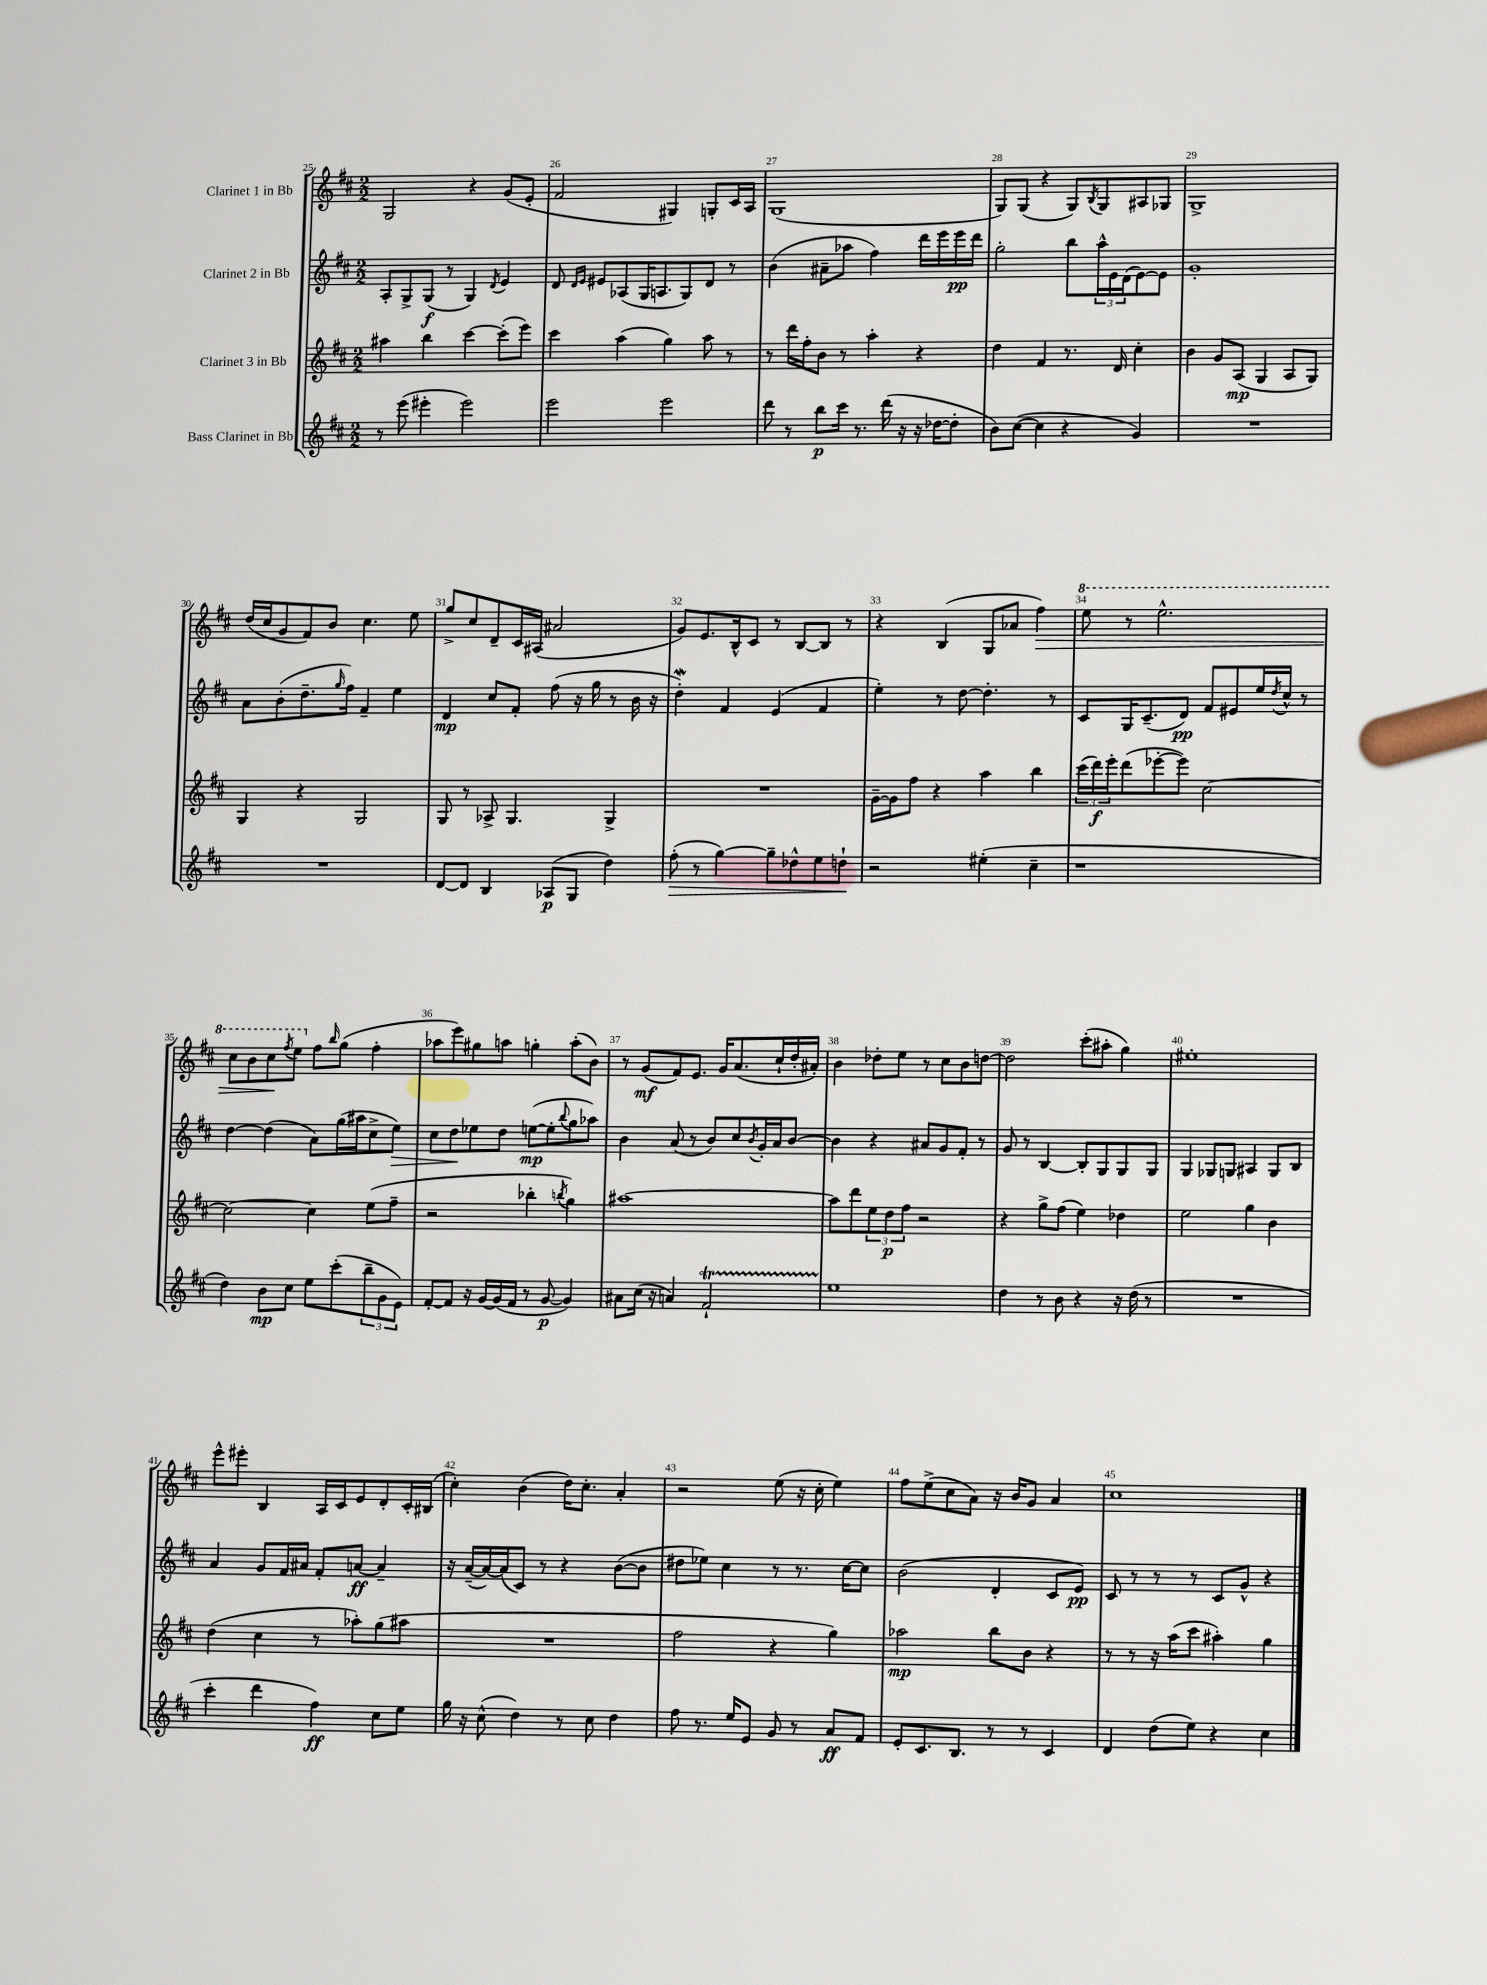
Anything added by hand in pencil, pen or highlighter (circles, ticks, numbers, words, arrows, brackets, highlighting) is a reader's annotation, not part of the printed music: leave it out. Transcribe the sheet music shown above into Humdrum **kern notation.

**kern	**dynam	**kern	**dynam	**kern	**dynam	**kern	**dynam
*part4	*part4	*part3	*part3	*part2	*part2	*part1	*part1
*staff4	*staff4	*staff3	*staff3	*staff2	*staff2	*staff1	*staff1
*I"Bass Clarinet in Bb	*	*I"Clarinet 3 in Bb	*	*I"Clarinet 2 in Bb	*	*I"Clarinet 1 in Bb	*
*clefG2	*	*clefG2	*	*clefG2	*	*clefG2	*
*k[f#c#]	*	*k[f#c#]	*	*k[f#c#]	*	*k[f#c#]	*
*M2/2	*	*M2/2	*	*M2/2	*	*M2/2	*
=25	=25	=25	=25	=25	=25	=25	=25
8r	.	4aa#X\	.	8A'/L	.	2G/	.
(8eee\	.	.	.	8G^/	.	.	.
4eee#X'\	.	4bb\	.	(8G/J	f	.	.
.	.	.	.	8r	.	.	.
2eee#\)	.	[4ccc#\	.	4G/)	.	4r	.
.	.	.	.	8qd/	.	.	.
.	.	(8ccc#'\L]	.	4e/	.	(8g/L	.
.	.	8eee\J)	.	.	.	8e'/J	.
=26	=26	=26	=26	=26	=26	=26	=26
2eee\	.	4ccc#\	.	8d/	.	2f#/	.
.	.	.	.	16qqd/LL	.	.	.
.	.	.	.	16qqe/JJ	.	.	.
.	.	.	.	8e#X/L	.	.	.
.	.	(4aa\	.	(8A-X/	.	.	.
.	.	.	.	16G/K	.	.	.
.	.	.	.	8.An/	.	.	.
2eee\	.	4gg\)	.	.	.	4G#X/)	.
.	.	.	.	8G/)	.	.	.
.	.	8aa\	.	8d/J	.	8Gn'/L	.
.	.	8r	.	8r	.	16c#/L	.
.	.	.	.	.	.	16A/JJ	.
=27	=27	=27	=27	=27	=27	=27	=27
8ddd\	.	8r	.	(4b\	.	(1G	.
8r	.	16ddd\LL	.	.	.	.	.
.	.	16ff#'\J	.	.	.	.	.
8bb\L	p	8b\J	.	8a#X~\L	.	.	.
16ccc#\Jk	.	8r	.	8aa-X\J	.	.	.
8.r	.	.	.	.	.	.	.
.	.	4aa'\	.	4ff#\)	.	.	.
(16ddd\	.	.	.	.	.	.	.
16r	.	.	.	.	.	.	.
16r	.	4r	.	16ddd\LL	.	.	.
[16dd-X\KL	.	.	.	16eee\	.	.	.
8dd-'\J]	.	.	.	16eee\	pp	.	.
.	.	.	.	16ddd\JJ	.	.	.
=28	=28	=28	=28	=28	=28	=28	=28
8b\L)	.	4dd\	.	2gg'\	.	8G/L)	.
([8cc#\J	.	.	.	.	.	(8G/J	.
4cc#\]	.	4f#/	.	.	.	4r	.
4r	.	8.r	.	8bb\L	.	8G/L)	.
.	.	.	.	.	.	8qB/	.
.	.	.	.	24aa^^\L	.	8G/	.
.	.	.	.	24e\	.	.	.
.	.	16d/	.	.	.	.	.
.	.	.	.	(24d\J	.	.	.
4g/)	.	4cc#'\	.	[8e\)	.	8A#X/	.
.	.	.	.	8e\J]	.	8G-X/J	.
=29	=29	=29	=29	=29	=29	=29	=29
1r	.	4b\	.	1g'	.	1G^	.
.	.	8g/L	.	.	.	.	.
.	.	(8A/J	mp	.	.	.	.
.	.	4G/	.	.	.	.	.
.	.	8A/L	.	.	.	.	.
.	.	8G/J)	.	.	.	.	.
!!LO:LB:g=z
=30	=30	=30	=30	=30	=30	=30	=30
1r	.	4G/	.	8a\L	.	(16dd/LL	.
.	.	.	.	.	.	16cc#/J	.
.	.	.	.	(8b'\	.	8g/	.
.	.	4r	.	8.dd~\	.	8f#/)	.
.	.	.	.	.	.	8b/J	.
.	.	.	.	16qqgg/	.	.	.
.	.	.	.	16ff#\Jk)	.	.	.
.	.	2G/	.	4f#~/	.	4.cc#\	.
.	.	.	.	4ee\	.	.	.
.	.	.	.	.	.	8ee\	.
=31	=31	=31	=31	=31	=31	=31	=31
[8d/L	.	8G/	.	4d/	mp	8gg^/L	.
8d/J]	.	8r	.	.	.	8cc#/	.
4B/	.	8A-X^/	.	8cc#/L	.	8d~/	.
.	.	4.G/	.	8f#'/J	.	16c#/L	.
.	.	.	.	.	.	(16A#X/JJ	.
(8A-X/L	p	.	.	(8ff#\	.	2a#X/	.
8G/J	.	.	.	16r	.	.	.
.	.	.	.	16gg\	.	.	.
4dd\)	.	4G^/	.	8r	.	.	.
.	.	.	.	16b\	.	.	.
.	.	.	.	16r	.	.	.
=32	=32	=32	=32	=32	=32	=32	=32
!	!LO:HP:b	!	!	!	!	!	!
(8ff#'\	>	1r	.	4ddw'\)	.	8g/L)	.
8r	.	.	.	.	.	8.e/	.
[4gg\)	.	.	.	4f#/	.	.	.
.	.	.	.	.	.	16B^^/k	.
.	.	.	.	.	.	8c#/J	.
8gg~\L]	.	.	.	(4e/	.	8r	.
8dd-X^^\	.	.	.	.	.	[8B/L	.
8ee\	.	.	.	4f#/	.	8B/J]	.
8ddn`\J	.	.	.	.	.	8r	.
.	]	.	.	.	.	.	.
=33	=33	=33	=33	=33	=33	=33	=33
2r	.	[16g~\LL	.	4ee'\)	.	4r	.
.	.	16g\J]	.	.	.	.	.
.	.	8ff#\J	.	.	.	.	.
.	.	4r	.	8r	.	(4B/	.
.	.	.	.	[8dd\	.	.	.
(4ee#X'\	.	4aa\	.	4.dd'\]	.	8G/L	.
.	.	.	.	.	.	8a-X/J	.
!	!	!	!	!	!	!	!LO:HP:b
4cc#~\	.	4bb\	.	.	.	4ff#\)	>
.	.	.	.	8r	.	.	.
=34	=34	=34	=34	=34	=34	=34	=34
*	*	*	*	*	*	*8va	*
1r	.	(24ccc#\LL	.	8c#/L	.	8eee\	.
.	.	24ddd\)	f	.	.	.	.
.	.	24eee'\J	.	.	.	.	.
.	.	(8ddd\	.	16G/K	.	8r	.
.	.	.	.	(8.c#~/	.	.	.
.	.	[8eee-X'\	.	.	.	2.eee^^\	.
.	.	8eee-\J])	.	8d/J)	pp	.	.
.	.	[2cc#\	.	8f#/L	.	.	.
.	.	.	.	8e#X/	.	.	.
.	.	.	.	16ee/L	.	.	.
.	.	.	.	8qdd/	.	.	.
.	.	.	.	16cc#^^/JJ	.	.	.
.	.	.	.	8r	.	.	.
!!LO:LB:g=z
=35	=35	=35	=35	=35	=35	=35	=35
4dd\)	.	2cc#\_	.	[4dd\	.	8ccc#\L	.
.	.	.	.	.	.	8bb\	.
8b\L	mp	.	.	(4dd\]	.	8ccc#\	.
.	.	.	.	.	.	8qfff#/	.
8cc#\J	.	.	.	.	.	8eee\J	]
*	*	*	*	*	*	*X8va	*
8ee\L	.	4cc#\]	.	8a\L)	.	8ff#\L	.
.	.	.	.	.	.	16qqbb/	.
(8ccc#'\	.	.	.	(16gg\L	.	(8gg\J	.
.	.	.	.	16aa#X\J	.	.	.
12bb~\	.	(8ee\L	.	8cc#^\	.	4ff#'\	.
12g\	.	.	.	.	.	.	.
!	!	!	!	!	!LO:HP:b	!	!
.	.	8ff#~\J	.	8ee\J)	>	.	.
12e\J)	.	.	.	.	.	.	.
=36	=36	=36	=36	=36	=36	=36	=36
[8f#'/L	.	2r	.	8cc#\L	.	8aa-X\L	.
8f#/J]	.	.	.	8dd\	.	8eee\)	.
16r	.	.	.	8ee-X\	]	8gg#X\	.
[16g/LL	.	.	.	.	.	.	.
(16g/]	.	.	.	8dd\J	.	8aan\J	.
16f#/JJ	.	.	.	.	.	.	.
8r	.	4bb-X'\	.	([8een\L	mp	4ggn'\	.
[8g/	p	.	.	8ee'\]	.	.	.
.	.	8qbbn/	.	8qqbb/	.	.	.
4g/])	.	4gg\)	.	8gg\	.	(8aa'\L	.
.	.	.	.	8aa-X\J)	.	8b\J)	.
=37	=37	=37	=37	=37	=37	=37	=37
8a#X\L	.	[1aa#X	.	4b\	.	8r	.
(16cc#\Jk	.	.	.	.	.	(8g/L	mf
16r	.	.	.	.	.	.	.
4an/)	.	.	.	(8a/	.	8f#/)	.
.	.	.	.	8r	.	8.e/J	.
2f#t`/	.	.	.	8b/L)	.	.	.
.	.	.	.	.	.	16g/KL	.
.	.	.	.	8cc#/	.	(8.a/	.
.	.	.	.	8qb/	.	.	.
.	.	.	.	16g'/L	.	.	.
.	.	.	.	16a/J	.	16cc#`/L	.
.	.	.	.	[8b/J	.	16dd'/	.
.	.	.	.	.	.	16a#X'/JJ)	.
=38	=38	=38	=38	=38	=38	=38	=38
1ee	.	8aa#\L]	.	4b\]	.	4b\	.
.	.	8ddd\	.	.	.	.	.
.	.	12ee\	.	4r	.	8dd-X'\L	.
.	.	12dd\	p	.	.	.	.
.	.	.	.	.	.	8ee\J	.
.	.	12ff#\J	.	.	.	.	.
.	.	2r	.	8a#X/L	.	8r	.
.	.	.	.	8g/	.	8cc#\L	.
.	.	.	.	8f#'/J	.	8b\	.
.	.	.	.	8r	.	[8ddn\J	.
=39	=39	=39	=39	=39	=39	=39	=39
4dd\	.	4r	.	8g/	.	2dd\]	.
.	.	.	.	8r	.	.	.
8r	.	8gg^\L	.	[4B/	.	.	.
8b\	.	(8ff#\J	.	.	.	.	.
4r	.	4ee\)	.	8B'/L]	.	(8ccc#'\L	.
.	.	.	.	8G/	.	8aa#X'\J	.
16r	.	4dd-X\	.	8G/	.	4gg\)	.
(16dd\	.	.	.	.	.	.	.
8r	.	.	.	8G/J	.	.	.
=40	=40	=40	=40	=40	=40	=40	=40
1r	.	2ee\	.	4G/	.	1ee#X'	.
.	.	.	.	8G-X/L	.	.	.
.	.	.	.	8Gn/J	.	.	.
.	.	4gg\	.	4A#X/	.	.	.
.	.	4b\	.	8G/L	.	.	.
.	.	.	.	8B/J	.	.	.
!!LO:LB:g=z
=41	=41	=41	=41	=41	=41	=41	=41
4ccc#'\	.	(4dd\	.	4a/	.	8eee^^\L	.
.	.	.	.	.	.	8eee#X'\J	.
4ddd\	.	4cc#\	.	8g/L	.	4B/	.
.	.	.	.	16f#/L	.	.	.
.	.	.	.	16a#X/JJ	.	.	.
4ff#\)	ff	8r	.	8f#'/L	.	16A/LL	.
.	.	.	.	.	.	16c#/J	.
.	.	8aa-X'\L)	.	[8an/J	ff	8e/	.
8cc#\L	.	(8gg\	.	4a~/]	.	8d'/	.
8ee\J	.	8aa#X\J	.	.	.	16c#'/L	.
.	.	.	.	.	.	(16B#X/JJ	.
=42	=42	=42	=42	=42	=42	=42	=42
16gg\	.	1r	.	16r	.	4cc#'\)	.
16r	.	.	.	([16a~/LL	.	.	.
(8cc#^^\	.	.	.	16a/_)	.	.	.
.	.	.	.	(16a/J]	.	.	.
4dd\)	.	.	.	8c#/J)	.	(4b\	.
.	.	.	.	8r	.	.	.
8r	.	.	.	4r	.	16dd\KL)	.
.	.	.	.	.	.	8.cc#'\J	.
8cc#\	.	.	.	.	.	.	.
4dd\	.	.	.	([8b\L	.	4a'/	.
.	.	.	.	8b\J]	.	.	.
=43	=43	=43	=43	=43	=43	=43	=43
8ff#\	.	2ff#\	.	8dd#X\L	.	2r	.
8.r	.	.	.	8ee-X\J)	.	.	.
.	.	.	.	4cc#\	.	.	.
16ee/KL	.	.	.	.	.	.	.
8e/J	.	.	.	.	.	.	.
8g/	.	4r	.	8r	.	(8ee\	.
8r	.	.	.	8.r	.	16r	.
.	.	.	.	.	.	16cc#'\	.
8a/L	ff	4gg\)	.	.	.	4ee\)	.
.	.	.	.	[16cc#\KL	.	.	.
8f#/J	.	.	.	8cc#\J]	.	.	.
=44	=44	=44	=44	=44	=44	=44	=44
8e'/L	.	2aa-X\	mp	(2b\	.	8ff#\L	.
8.c#/	.	.	.	.	.	(8ee^\	.
.	.	.	.	.	.	8cc#\	.
8.B/J	.	.	.	.	.	.	.
.	.	.	.	.	.	8a\J)	.
8r	.	8bb\L	.	4d'/	.	16r	.
.	.	.	.	.	.	16b/KL	.
8r	.	8b\J	.	.	.	8g/J	.
4c#/	.	4r	.	8c#/L	.	4a/	.
.	.	.	.	8e/J)	pp	.	.
=45	=45	=45	=45	=45	=45	=45	=45
4d/	.	8r	.	8c#/	.	1cc#	.
.	.	8r	.	8r	.	.	.
(8dd\L	.	16r	.	8r	.	.	.
.	.	(16aa\KL	.	.	.	.	.
8ee\J)	.	8ccc#\J	.	8r	.	.	.
4r	.	4aa#X'\)	.	8c#/L	.	.	.
.	.	.	.	8g^^/J	.	.	.
4cc#\	.	4gg\	.	4r	.	.	.
==	==	==	==	==	==	==	==
*-	*-	*-	*-	*-	*-	*-	*-
